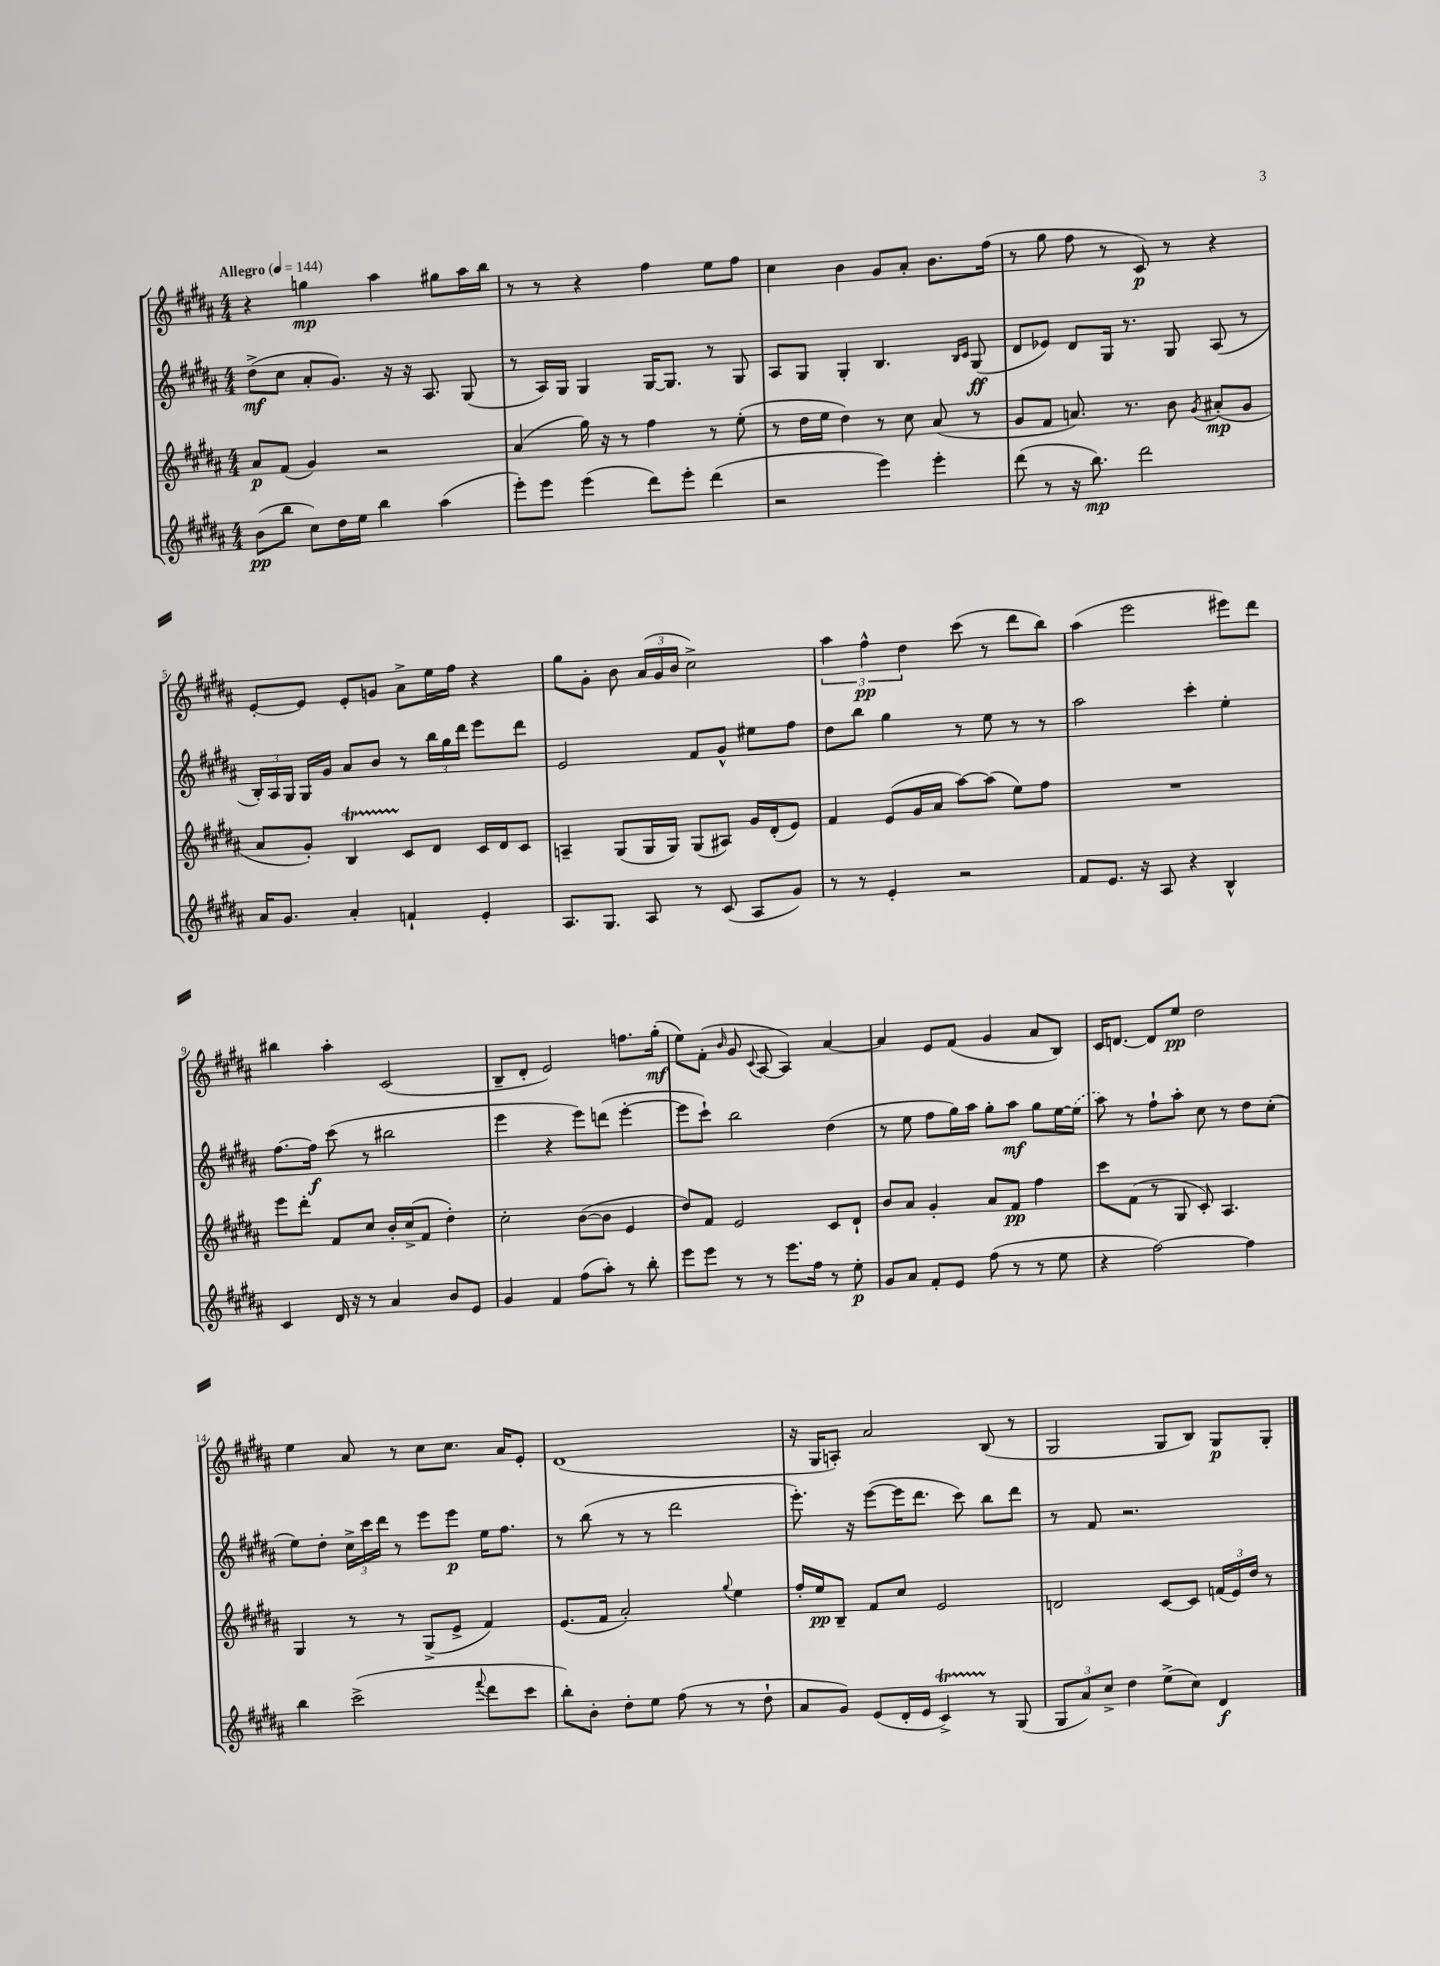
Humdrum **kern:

**kern	**kern	**kern	**kern
*staff4	*staff3	*staff2	*staff1
*clefG2	*clefG2	*clefG2	*clefG2
*k[f#c#g#d#a#]	*k[f#c#g#d#a#]	*k[f#c#g#d#a#]	*k[f#c#g#d#a#]
*M4/4	*M4/4	*M4/4	*M4/4
*MM144	*MM144	*MM144	*MM144
(8b	8a#	(8dd#^	4r
8bb	(8f#	8cc#	.
8cc#)	4g#)	8a#'	4gg
16dd#	.	8.g#)	.
16ee	.	.	.
4bb	2r	.	4aa#
.	.	16r	.
.	.	16r	.
.	.	8.A#	.
(4aa#	.	.	8gg#
.	.	(8G#	16aa#
.	.	.	16bb
=	=	=	=
8eee')	(4a#	8r	8r
8eee	.	16A#)	8r
.	.	16G#	.
(4eee	16gg#)	4G#	4r
.	16r	.	.
.	8r	.	.
8ddd#)	4ff#	[16G#	4ff#
.	.	8.G#]	.
8eee'	.	.	.
(4ddd#	8r	8r	8ee
.	(8ee'	8G#	8ff#
=	=	=	=
2r	8r	8A#	4cc#
.	16dd#	8G#	.
.	16ee	.	.
.	4dd#)	4G#'	4b
4eee)	8r	4.B	8g#
.	8cc#	.	8a#'
4eee'	(8a#	.	8.b
.	.	16qqB	.
.	.	16qqc#	.
.	8r	(8G#	.
.	.	.	(16ff#
=	=	=	=
(8ddd#	8g#	8d#	8r
8r	8f#	8e-)	8gg#
16r	8.a)	8d#	8ff#
8.bb)	.	.	.
.	.	16G#	8r
.	8.r	8.r	.
2ddd#	.	.	8c#)
.	8b	8G#	8r
.	8qg#	.	.
.	(8a#'	(8A#	4r
.	8g#	8r	.
=	=	=	=
16a#	8a#	24B')	[8e'
.	.	24A#	.
8.g#	.	.	.
.	.	24G#	.
.	8g#')	16G#	8e]
.	.	16g#	.
4a#'	4B	8a#	8e'
.	.	8b	8g
4f`	8c#	8r	8a#^
.	8d#	24bb	16ee
.	.	24gg#	.
.	.	.	16ff#
.	.	24ddd#	.
4e'	16c#	8eee	4r
.	16d#	.	.
.	8c#	8ddd#	.
=	=	=	=
8.A#	4A~	2e	8gg#
.	.	.	8g#'
8.G#	.	.	.
.	(8G#	.	8b
8A#	16G#	.	(24a#
.	.	.	24g#
.	16G#)	.	.
.	.	.	24b
8r	(8G#	8f#	2cc#^)
(8c#	8A#)	8g#^^	.
8A#	16g#	8ee#	.
.	(16d#'	.	.
8g#)	8e)	8ff#	.
=	=	=	=
8r	4f#	8dd#	6aa#
8r	.	8bb	.
.	.	.	6ff#^^
4e'	(8e	4gg#	.
.	.	.	6dd#
.	16g#	.	.
.	16a#	.	.
2r	[8aa#)	8r	(8ccc#
.	(8aa#]	8ee	8r
.	8ee)	8r	8ddd#
.	8ff#	8r	8bb)
=	=	=	=
8f#	1r	2aa#	(4aa#
8.e	.	.	.
.	.	.	2eee
16r	.	.	.
8A#	.	.	.
4r	.	4ccc#'	.
4B^^	.	4ee'	8eee#)
.	.	.	8ddd#
=	=	=	=
4c#	8eee	[8.ff#	4bb#
.	8ddd#'	.	.
.	.	16ff#]	.
16d#	8f#	(8ccc#	4aa#'
16r	.	.	.
8r	8cc#	8r	.
4a#	16b'	2bb#	(2c#
.	(16cc#^	.	.
.	8f#	.	.
8b	4dd#')	.	.
8e	.	.	.
=	=	=	=
4g#	2cc#'	4eee	8B~
.	.	.	8d#'
4f#	.	4r	2e)
(8ff#	([8b	8eee)	.
8aa#')	8b]	(8ddd	.
8r	4e	[4eee'	8.ff
8bb'	.	.	.
.	.	.	(16gg#'
=	=	=	=
8eee	8dd#)	8eee]	8ee)
8eee	8f#	8ccc#`)	(8f#'
.	.	.	16qqb
8r	2e	2bb	8g#
.	.	.	8qqc#
8r	.	.	[8A#
8.eee	.	.	4A#])
16ff#	.	.	.
8r	8c#	(4dd#	[4a#
8ee'	8d#`	.	.
=	=	=	=
8g#	8b	8r	4a#]
8a#	8a#	8ee	.
8f#'	4g#'	8ff#	8e
8e	.	16gg#)	(8f#
.	.	16aa#	.
(8ff#	8a#	8gg#'	4g#
8r	8f#	8aa#	.
8r	4ff#	8gg#	8a#
8ee	.	[16ee	8B)
.	.	(16ee]	.
=	=	=	=
4r	8ccc#	8aa#)	16c#
.	.	.	[8.d
.	(8f#	8r	.
[2ff#)	8r	8ff#`	8d]
.	8G#	8aa#'	8ee
.	8c#')	8cc#	2dd#
.	4.A#	8r	.
4ff#]	.	8dd#	.
.	.	(8cc#'	.
=	=	=	=
4bb	4G#	8ee)	4ee
.	.	8dd#'	.
(2ccc#^	8r	24cc#^	8a#
.	.	24ccc#	.
.	.	24ddd#	.
.	8r	8r	8r
.	(8G#^	8eee	8cc#
.	8e^	8eee	8.cc#
8qqfff#	.	.	.
8ddd#	4f#)	16ee	.
.	.	8.ff#	16a#
8ccc#	.	.	8e'
=	=	=	=
8bb')	(8.e	8r	(1d#
8b'	.	(8bb	.
.	16f#	.	.
8dd#'	2a#')	8r	.
8ee	.	8r	.
(8ff#	.	2ddd#	.
8r	.	.	.
.	8qqgg#	.	.
8r	4ee	.	.
8dd#`	.	.	.
=	=	=	=
8a#	16ff#'	8.eee')	16r
.	16ee	.	16G#
8g#)	8B~	.	8A')
.	.	16r	.
(8e	8f#	([8eee	2a#
16d#'	8cc#	16eee]	.
16e	.	8.ddd#	.
4c#^)	2e	.	.
.	.	8ccc#)	.
8r	.	8bb	(8B
(8G#	.	8ddd#	8r
=	=	=	=
12G#	2d	8r	2G#
12a#)	.	.	.
.	.	8f#	.
12cc#^	.	.	.
4dd#	.	2.r	.
(8ee^	[8c#	.	8G#
8cc#)	8c#]	.	8B)
4d#	(24f	.	8G#
.	24e)	.	.
.	24dd#	.	.
.	8r	.	8G#'
==	==	==	==
*-	*-	*-	*-
